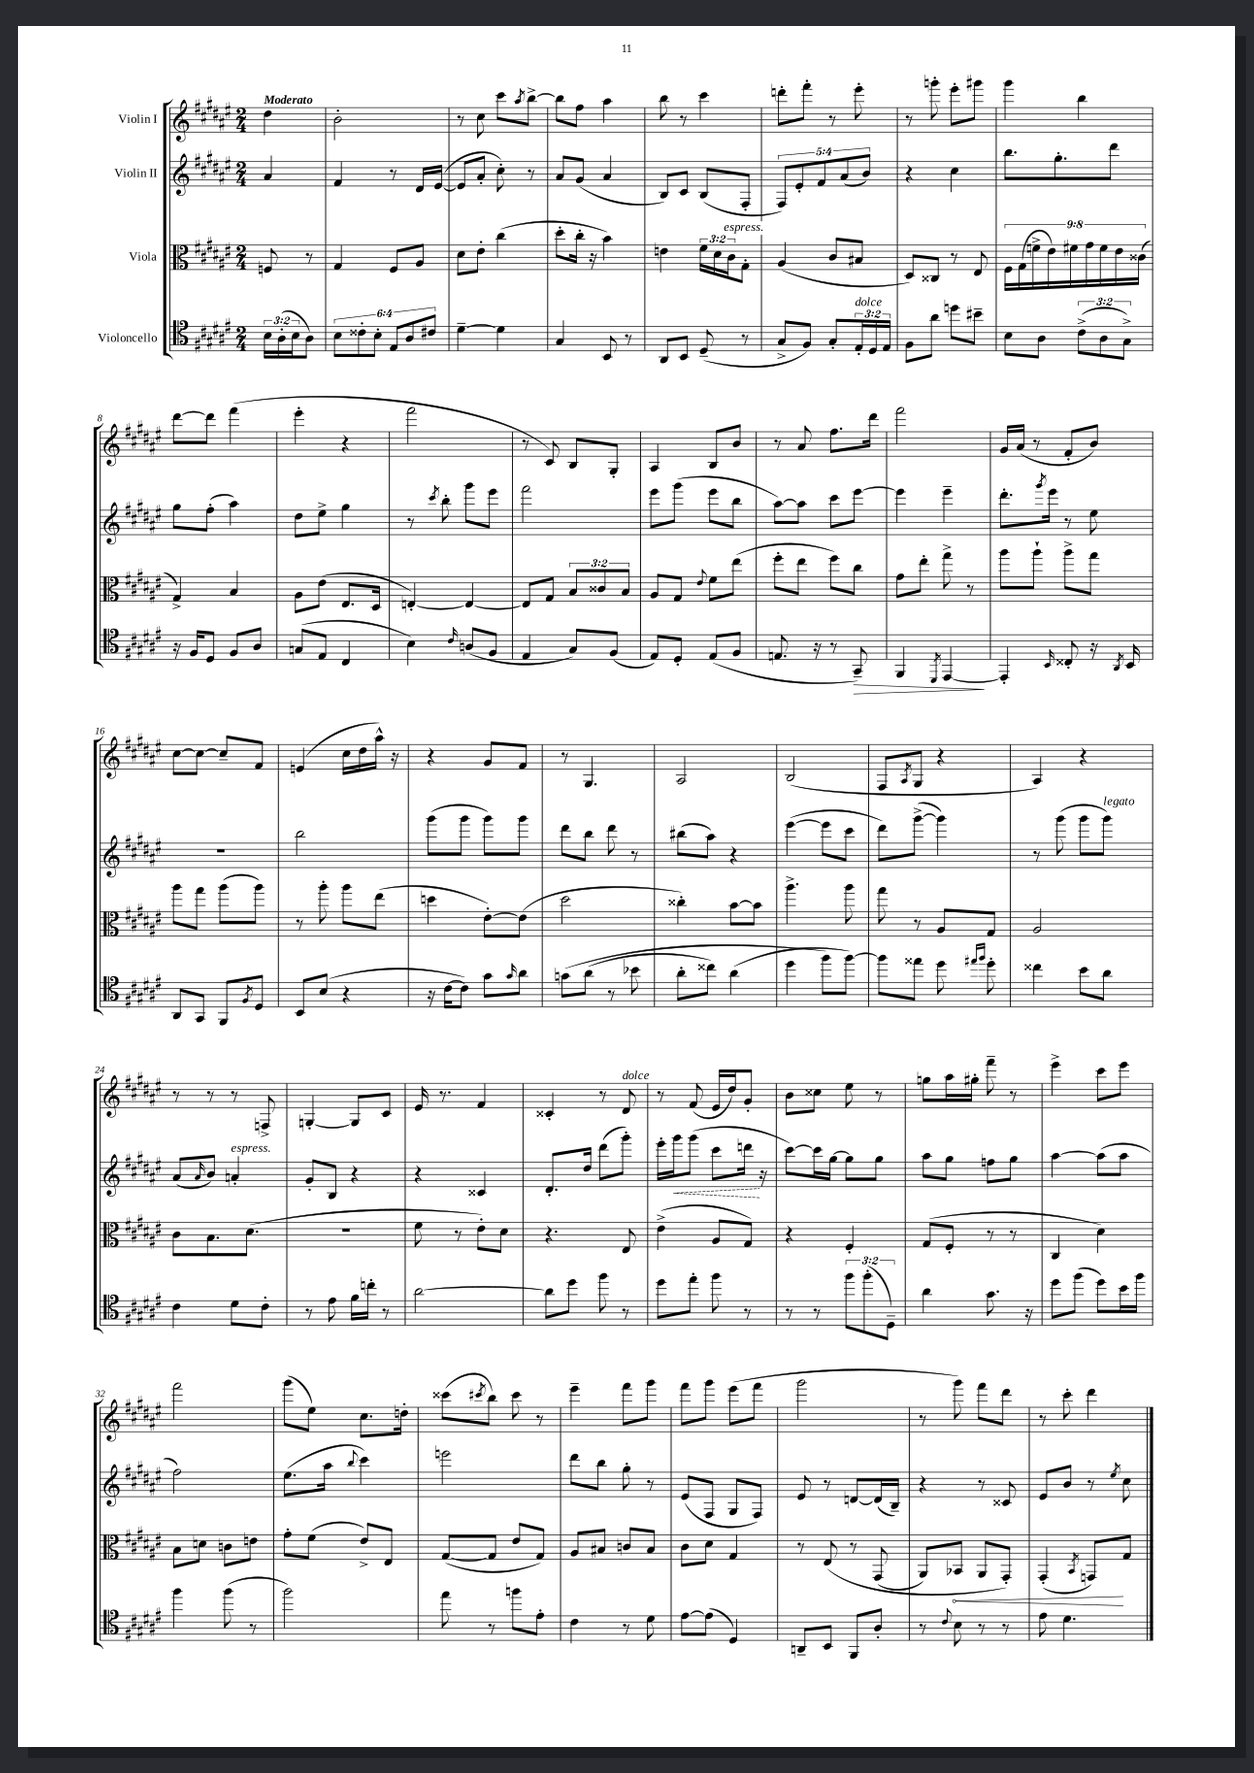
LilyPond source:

<<
\new StaffGroup <<
\new Staff = "s0" \with { instrumentName = "Violin I" } {
    \clef treble \key fis \major \numericTimeSignature \time 2/4 \partial 4 \tempo "Moderato"
    dis''4 |
    b'2-. |
    r8 cis''8 cis'''8 \acciaccatura { ais''8 } b''8~-> |
    b''8 fis''8 ais''4 |
    b''8 r8 cis'''4 |
    d'''8-. fis'''8-. r8 eis'''8-. |
    r8 g'''8-. eis'''8-. gis'''8 |
    gis'''4 b''4 |
    dis'''8~ dis'''8 fis'''4( |
    eis'''4-. r4 |
    fis'''2 |
    r8 cis'8) b8 gis8-. |
    ais4 b8 b'8 |
    r8 ais'8 fis''8. dis'''16 |
    fis'''2 |
    gis'16 ais'16( r8 fis'8-. b'8) |
    cis''8~ cis''8~ cis''8-- fis'8 |
    e'4( cis''16 dis''16 ais''16-^) r16 |
    r4 gis'8 fis'8 |
    r8 gis4. |
    ais2 |
    b2( |
    fis8 \acciaccatura { ais8 } gis8 r4 |
    ais4) r4 |
    r8 r8 r8 f8-> |
    g4~-. g8 cis'8 |
    eis'16 r8. fis'4 |
    cisis'4-. r8 dis'8^\markup { \italic "dolce" } |
    r8 fis'8( eis'16 dis''16) gis'8-. |
    b'8 cisis''8 eis''8 r8 |
    g''8 ais''16 gis''16-. fis'''8-- r8 |
    eis'''4-> cis'''8 eis'''8 |
    fis'''2 |
    gis'''8( eis''8) cis''8. d''16-. |
    cisis'''8( \acciaccatura { cis'''8 } b''8) cis'''8 r8 |
    eis'''4-- fis'''8 gis'''8 |
    fis'''8 gis'''8 eis'''8( fis'''8 |
    gis'''2 |
    r8 gis'''8) fis'''8 dis'''8 |
    r8 cis'''8-. dis'''4 \bar "|." |
}
\new Staff = "s1" \with { instrumentName = "Violin II" } {
    \clef treble \key fis \major \numericTimeSignature \time 2/4 \override Staff.TupletNumber.text = #tuplet-number::calc-fraction-text \partial 4
    ais'4 |
    fis'4 r8 dis'16 eis'16~( |
    eis'8 ais'8-. cis''8-.) r8 |
    ais'8 gis'8( ais'4 |
    b8) cis'8 b8( fis8-. |
    \tuplet 5/4 { fis8) eis'8-. fis'8 ais'8( b'8) } |
    r4 cis''4 |
    b''8. gis''8.-. dis'''8 |
    gis''8 fis''8-.( ais''4) |
    dis''8 eis''8-> gis''4 |
    r8 \acciaccatura { cis'''8 } b''8-. gis'''8 eis'''8 |
    fis'''2 |
    eis'''8 gis'''8( eis'''8 b''8 |
    ais''8~) ais''8 cis'''8 eis'''8~ |
    eis'''4 eis'''4-- |
    dis'''8.-. \acciaccatura { gis'''8 } eis'''16 r8 eis''8 |
    R2 |
    b''2 |
    gis'''8( gis'''8 gis'''8) gis'''8 |
    dis'''8 b''8 dis'''8 r8 |
    bis''8( ais''8) r4 |
    eis'''4~( eis'''8 cis'''8 |
    dis'''8) gis'''8~->( gis'''4) |
    r8 gis'''8( gis'''8 gis'''8^\markup { \italic "legato" }) |
    ais'8( \grace { ais'16 } b'8) a'4-.^\markup { \italic "espress." } |
    gis'8-. b8 r4 |
    r4 cisis'4 |
    dis'8.-. dis''16 dis'''8( gis'''8-.) |
    eis'''16-. \once \override Hairpin.style = #'dashed-line gis'''16\< gis'''8( cis'''8 d'''16\! r16 |
    cis'''8~) cis'''16 gis''16~ gis''8 gis''8 |
    ais''8 gis''8 f''8 gis''8 |
    ais''4~ ais''8( ais''8 |
    fis''2) |
    eis''8.( ais''16 \appoggiatura { b''8 } cis'''4) |
    e'''2 |
    dis'''8 b''8 gis''8-. r8 |
    eis'8( fis8 gis8 fis8) |
    eis'8 r8 d'8~ d'16( b16--) |
    r4 r8 cisis'8 |
    eis'8 b'8 r8 \acciaccatura { eis''8 } cis''8 \bar "|." |
}
\new Staff = "s2" \with { instrumentName = "Viola" } {
    \clef alto \key fis \major \numericTimeSignature \time 2/4 \override Staff.TupletNumber.text = #tuplet-number::calc-fraction-text \partial 4
    f8 r8 |
    gis4 fis8 ais8 |
    dis'8 eis'8-. cis''4( |
    dis''8-. cis''16-. r16 b'4) |
    e'4 \tuplet 3/2 { fis'16 dis'16 cis'16^\markup { \italic "espress." } } gis8-. |
    ais4( cis'8 bis8 |
    dis8) cisis8 r8 eis8 |
    \tuplet 9/8 { fis16 gis16( f'16-> eis'16) fis'16 gis'16 fis'16 eis'16 cisis'16( } |
    gis4->) b4 |
    ais8 eis'8( eis8. dis16 |
    e4~-.) e4~ |
    e8 gis8 \tuplet 3/2 { b8 cisis'8 b8 } |
    ais8 gis8 \appoggiatura { eis'8 } fis'8 eis''8( |
    fis''8-. eis''8 fis''8) cis''8 |
    gis'8 eis''8-. gis''8-> r8 |
    ais''8 ais''8-! ais''8-> gis''8 |
    ais''8 gis''8 ais''8( ais''8) |
    r8 ais''8-. ais''8 eis''8( |
    d''4 eis'8~-.) eis'8( |
    dis''2 |
    cisis''4-.) b'8~ b'8 |
    ais''4.-> ais''8 |
    gis''8 r8 ais8 gis8 |
    ais2 |
    cis'8 b8. dis'8.( |
    r2 |
    fis'8 r8 eis'8-.) dis'8 |
    r4. eis8 |
    eis'4->( ais8 gis8) |
    r4 fis4-. |
    gis8( fis8-. r8 r8 |
    cis4 dis'4) |
    b8 d'8 c'8 e'8 |
    gis'8-. fis'8( eis'8->) eis8 |
    gis8~( gis8 eis'8 gis8) |
    ais8 bis8 c'8 bis8 |
    cis'8 dis'8 gis4 |
    r8 eis8\( r8 gis,8( |
    ais,8) \once \override Hairpin.circled-tip = ##t bes,8\< ais,8 gis,8-.\) |
    gis,4-.( \acciaccatura { b,8 } g,8\!) gis8 \bar "|." |
}
\new Staff = "s3" \with { instrumentName = "Violoncello" } {
    \clef tenor \key fis \major \numericTimeSignature \time 2/4 \override Staff.TupletNumber.text = #tuplet-number::calc-fraction-text \partial 4
    \tuplet 3/2 { b16 ais16-.( b16 } ais8) |
    \tuplet 6/4 { b8 cisis'8-. b8-. eis8 ais8 cis'8 } |
    dis'4~-- dis'4 |
    gis4 b,8 r8 |
    ais,8 b,8 dis8--( r8 |
    gis8-> fis8) gis8-. \tuplet 3/2 { eis16-.^\markup { \italic "dolce" } dis16 eis16 } |
    fis8 ais'8 d''8 bis'8-- |
    b8 ais8 \tuplet 3/2 { cis'8->( ais8 gis8->) } |
    r16 fis16 dis8 fis8 ais8 |
    g8( eis8 cis4 |
    b4) \grace { cis'16 } a8( fis8 |
    eis4 gis8) fis8( |
    eis8) dis8-. eis8( fis8 |
    e8. r16 r8 gis,8--\>) |
    fis,4 \acciaccatura { dis,8 } eis,4~\! |
    eis,4-. \grace { b,16 } cisis8-. r16 \acciaccatura { ais,8 } b,16 |
    ais,8 gis,8 fis,8 \acciaccatura { fis8 } dis8 |
    b,8 b8( r4 |
    r16 cis'16~ cis'8) gis'8 \grace { gis'16 } ais'8 |
    g'8\( ais'8( r8 bes'8 |
    ais'8-. cisis''8) ais'4( |
    dis''4 fis''8\) fis''8~) |
    fis''8 eisis''8 dis''8 \grace { eis''16 fis''16 } dis''8-. |
    cisis''4 b'8 ais'8 |
    cis'4 dis'8 cis'8-. |
    r8 eis'8 fis'16 c''16-. r8 |
    ais'2~ |
    ais'8 dis''8 fis''8 r8 |
    dis''8 eis''8-. fis''8 r8 |
    r8 r8 \tuplet 3/2 { fis''8 fis''8-.( dis8--) } |
    ais'4 gis'8. r16 |
    dis''8 fis''8( dis''8) b'16 fis''16 |
    fis''4 fis''8( r8 |
    fis''2) |
    eis''8 r8 f''8 eis'8-. |
    cis'4 r8 dis'8 |
    eis'8~ eis'8( dis4) |
    a,8-- b,8 fis,8 ais8-. |
    r8 \appoggiatura { cis'8 } b8 r8 r8 |
    eis'8 dis'4. \bar "|." |
}
>>
>>
